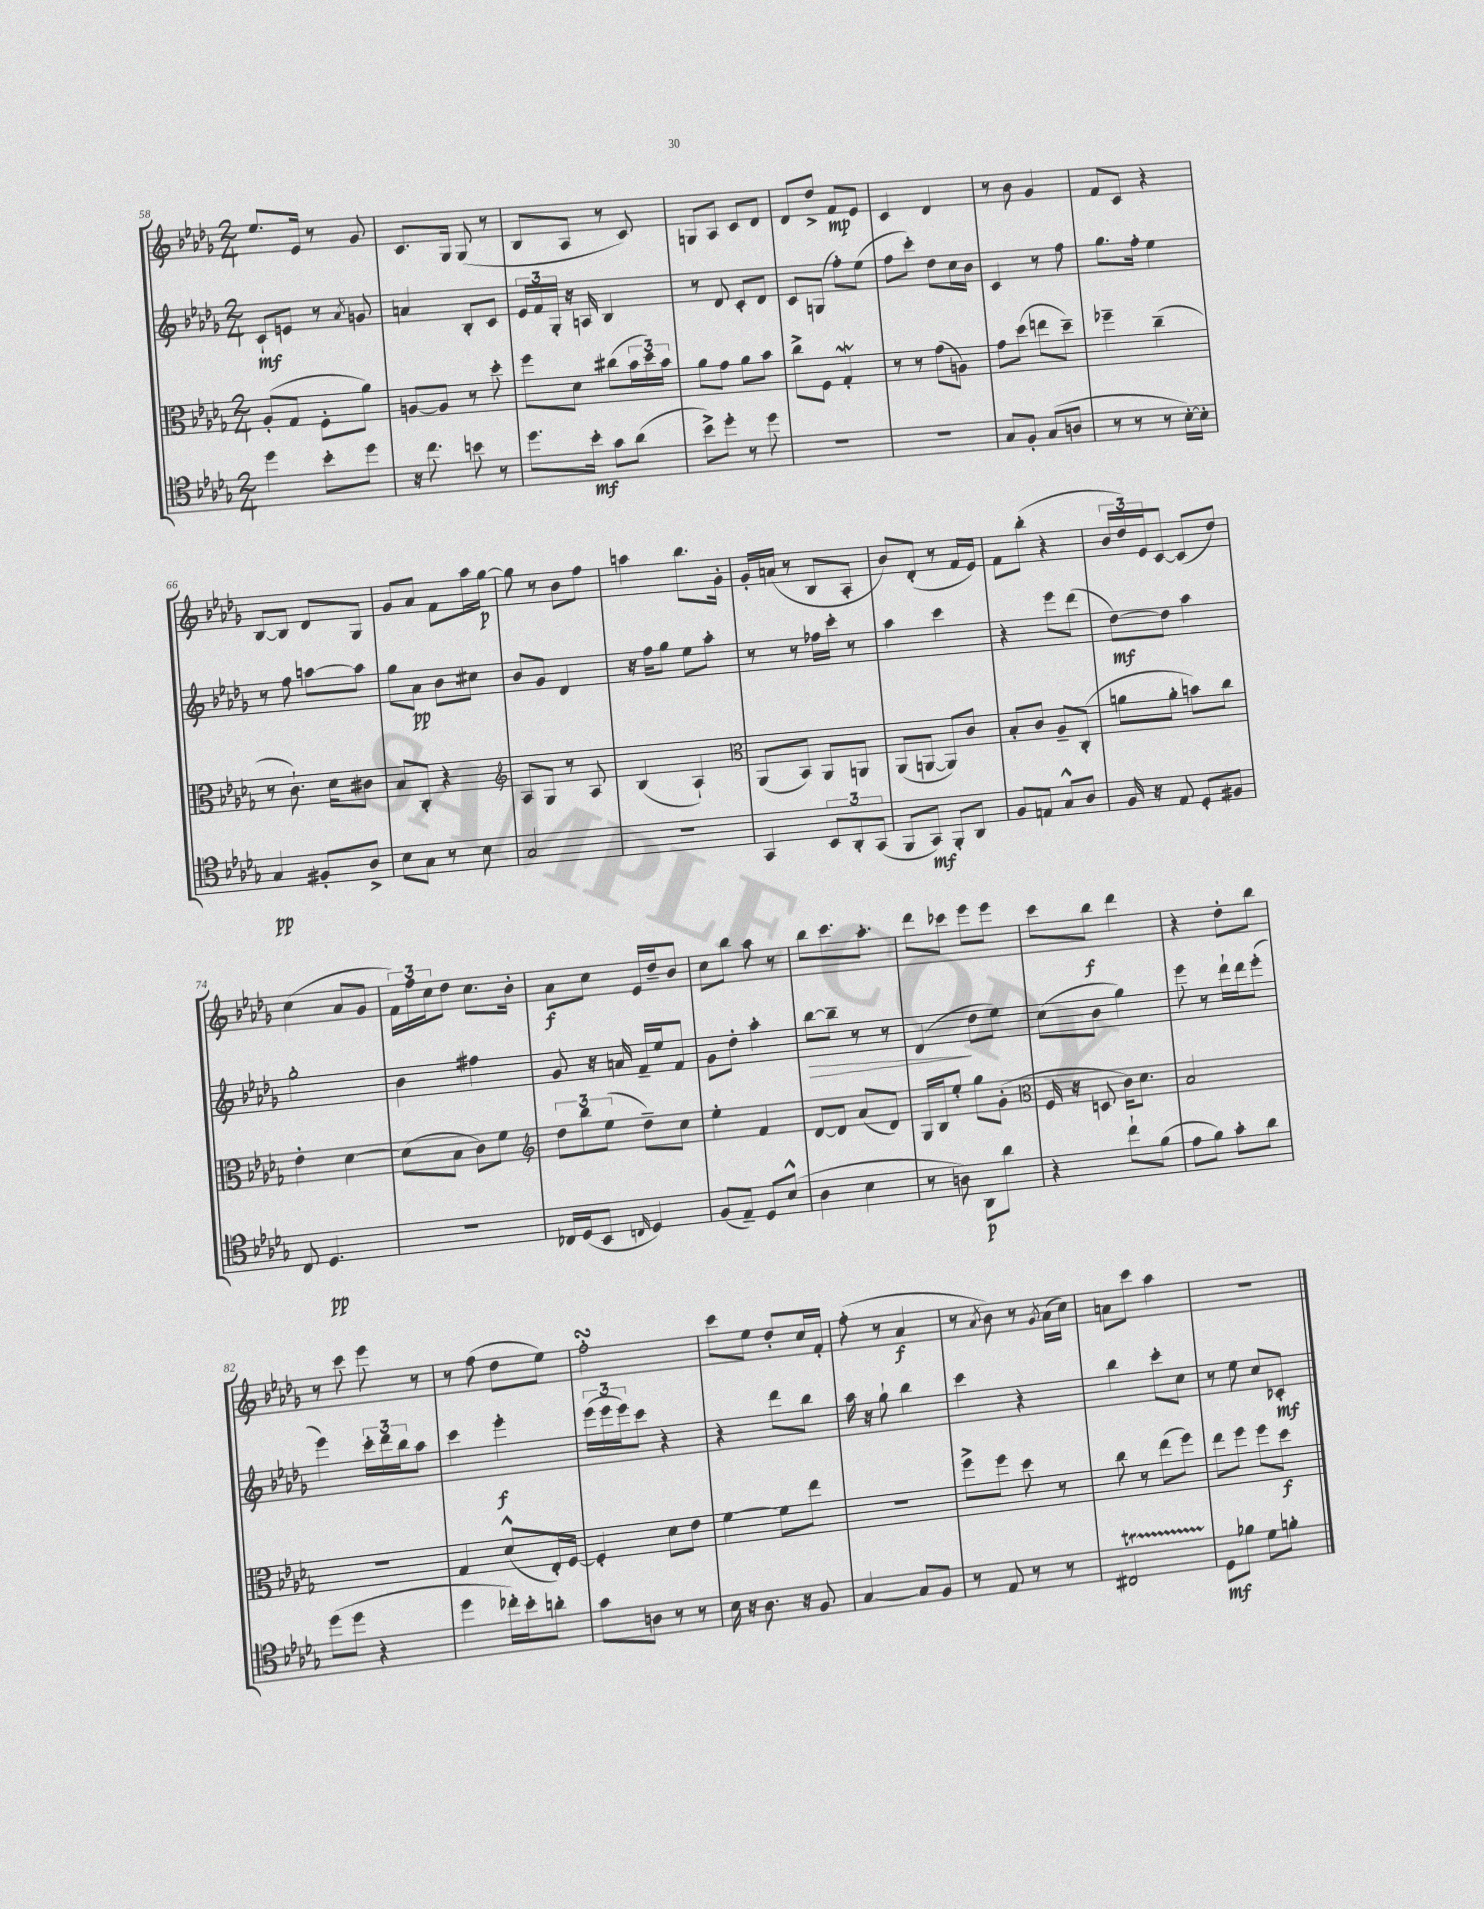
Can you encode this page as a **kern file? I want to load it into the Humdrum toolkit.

**kern	**dynam	**kern	**dynam	**kern	**dynam	**kern	**dynam
*part4	*part4	*part3	*part3	*part2	*part2	*part1	*part1
*staff4	*staff4	*staff3	*staff3	*staff2	*staff2	*staff1	*staff1
*clefC4	*	*clefC3	*	*clefG2	*	*clefG2	*
*k[b-e-a-d-g-]	*	*k[b-e-a-d-g-]	*	*k[b-e-a-d-g-]	*	*k[b-e-a-d-g-]	*
*M2/4	*	*M2/4	*	*M2/4	*	*M2/4	*
=58	=58	=58	=58	=58	=58	=58	=58
4dd-\	.	(8A-'/L	.	8c`/L	mf	8.ee-/L	.
.	.	8G-/J	.	8en/J	.	.	.
.	.	.	.	.	.	16e-/Jk	.
8b-'\L	.	8F'\L	.	8r	.	8r	.
.	.	.	.	8qa-/	.	.	.
8dd-\J	.	8a-\J)	.	8gn/	.	8g-/	.
=59	=59	=59	=59	=59	=59	=59	=59
16r	.	[8An/L	.	4an/	.	8.c/L	.
8.cc\	.	.	.	.	.	.	.
.	.	8A/J]	.	.	.	.	.
.	.	.	.	.	.	16G-/Jk	.
8bn\	.	8r	.	8B-'/L	.	(8G-/	.
8r	.	8dd-'\	.	8c/J	.	8r	.
=60	=60	=60	=60	=60	=60	=60	=60
8.dd-\L	.	8ff\L	.	24e-/LL	.	8B-/L	.
.	.	.	.	24f/	.	.	.
.	.	.	.	24G-'/JJ	.	.	.
.	.	8d-\J	.	16r	.	8A-/J	.
16b-'\Jk	mf	.	.	16An/	.	.	.
8g-\L	.	(8cc#X\L	.	4B-/	.	8r	.
(8a-\J	.	24b-\L	.	.	.	8c/)	.
.	.	24dd-\)	.	.	.	.	.
.	.	24b-\JJ	.	.	.	.	.
=61	=61	=61	=61	=61	=61	=61	=61
8b-^\L)	.	8a-\L	.	8r	.	8Gn/L	.
8dd-'\J	.	8g-\J	.	8d-/	.	8A-/J	.
8r	.	8a-\L	.	8c'/L	.	8c/L	.
8dd-\	.	8b-\J	.	8d-/J	.	8d-/J	.
=62	=62	=62	=62	=62	=62	=62	=62
2r	.	8cc^\L	.	8c/L	.	8d-/L	.
.	.	8F\J	.	(8Gn/J	.	8dd-^/J	.
.	.	4G-w'/	.	8ff'\L)	.	8f/L	mp
.	.	.	.	(8ee-\J	.	8e-/J	.
=63	=63	=63	=63	=63	=63	=63	=63
2r	.	8r	.	8ff\L	.	4c/	.
.	.	8r	.	8ccc'\J)	.	.	.
.	.	(8g-\L	.	8dd-\L	.	4d-/	.
.	.	8An\J)	.	16cc\L	.	.	.
.	.	.	.	16b-\JJ	.	.	.
=64	=64	=64	=64	=64	=64	=64	=64
8G-/L	.	8g-\L	.	4c/	.	8r	.
8F'/J	.	(8dd-\J	.	.	.	8b-\	.
(8G-/L	.	8een\L	.	8r	.	4g-/	.
8An/J	.	8dd-~\J)	.	8ff\	.	.	.
=65	=65	=65	=65	=65	=65	=65	=65
8r	.	4ff-X~\	.	8.gg-\L	.	8f/L	.
8r	.	.	.	.	.	8c/J	.
.	.	.	.	16ff'\Jk	.	.	.
8r	.	(4cc~\	.	4ee-\	.	4r	.
[16B-'\LL)	.	.	.	.	.	.	.
16B-'\JJ]	.	.	.	.	.	.	.
!!LO:LB:g=z
=66	=66	=66	=66	=66	=66	=66	=66
4G-/	pp	8r	.	8r	.	[8B-/L	.
.	.	8.c`\)	.	8ff\	.	8B-/J]	.
8F#X'/L	.	.	.	[8aan\L	.	8d-/L	.
.	.	16d-\KL	.	.	.	.	.
8A-^/J	.	8c#X\J	.	8aa\J]	.	8G-/J	.
=67	=67	=67	=67	=67	=67	=67	=67
8B-\L	.	8B-/L	.	8gg-\L	.	8g-/L	.
8G-\J	.	8C'/J	.	8a-\J	pp	8a-/J	.
8r	.	4r	.	8b-\L	.	8f\L	.
8B-\	.	.	.	8cc#X\J	.	16aa-\L	.
.	.	.	.	.	.	[16gg-\JJ	p
=68	=68	=68	=68	=68	=68	=68	=68
*	*	*clefG2	*	*	*	*	*
2G-/	.	8A-/L	.	8b-/L	.	8gg-\]	.
.	.	8G-/J	.	8g-/J	.	8r	.
.	.	8r	.	4d-/	.	8b-\L	.
.	.	8A-/	.	.	.	8ff\J	.
=69	=69	=69	=69	=69	=69	=69	=69
2r	.	(4B-/	.	16r	.	4aan\	.
.	.	.	.	16ff\KL	.	.	.
.	.	.	.	8gg-\J	.	.	.
.	.	4A-`/)	.	8ee-\L	.	8.bb-\L	.
.	.	.	.	8aa-'\J	.	.	.
.	.	.	.	.	.	16g-'\Jk	.
=70	=70	=70	=70	=70	=70	=70	=70
*	*	*clefC3	*	*	*	*	*
4GG-/	.	(8AA-/L	.	8r	.	16g-'/LL	.
.	.	.	.	.	.	(16an/JJ	.
.	.	8BB-/J)	.	8r	.	8r	.
12BB-/L	.	8AA-/L	.	16ff-X\LL	.	8B-/L	.
.	.	.	.	16ccc'\JJ	.	.	.
12AA-'/	.	.	.	.	.	.	.
.	.	8AAn/J	.	8r	.	8A-'/J	.
(12GG-/J	.	.	.	.	.	.	.
=71	=71	=71	=71	=71	=71	=71	=71
8FF/L	.	(8AA-/L	.	4aa-\	.	8b-/L)	.
8GG-/J)	mf	[8AAn/J	.	.	.	(8d-'/J	.
8FF'/L	.	8AA/L])	.	4ccc\	.	8r	.
8AA-/J	.	8c/J	.	.	.	16f/LL	.
.	.	.	.	.	.	16e-/JJ)	.
=72	=72	=72	=72	=72	=72	=72	=72
8F/L	.	8B-'/L	.	4r	.	8f\L	.
8En/J	.	8c/J	.	.	.	(8bb-'\J	.
8G-^^/L	.	8A-~/L	.	8eee-\L	.	4r	.
8A-/J	.	(8C'/J	.	(8ddd-\J	.	.	.
=73	=73	=73	=73	=73	=73	=73	=73
16F/	.	8an\L	.	[8dd-\L)	mf	24b-/LL	.
.	.	.	.	.	.	24dd-/)	.
16r	.	.	.	.	.	.	.
.	.	.	.	.	.	24e-/J	.
8E-/	.	8a'\J	.	8dd-\J]	.	[8c/J	.
8D-'/L	.	8bn\L)	.	4aa-\	.	(8c/L]	.
8F#X/J	.	8cc\J	.	.	.	8dd-/J)	.
!!LO:LB:g=z
=74	=74	=74	=74	=74	=74	=74	=74
8C/	.	4e-'\	.	2gg-'\	.	(4cc\	.
4.D-/	pp	.	.	.	.	.	.
.	.	[4d-\	.	.	.	8a-/L	.
.	.	.	.	.	.	8g-/J	.
=75	=75	=75	=75	=75	=75	=75	=75
2r	.	(8d-\L]	.	4b-\	.	24f\LL)	.
.	.	.	.	.	.	24ff\	.
.	.	.	.	.	.	24cc\J	.
.	.	8B-\J	.	.	.	8dd-\J	.
.	.	8c\L)	.	4ff#X\	.	8.cc\L	.
.	.	8f\J	.	.	.	.	.
.	.	.	.	.	.	16b-'\Jk	.
=76	=76	=76	=76	=76	=76	=76	=76
*	*	*clefG2	*	*	*	*	*
16C-X/LL	.	12dd-\L	.	8g-/	.	8a-\L	f
(16D-/J	.	.	.	.	.	.	.
.	.	12bb-\	.	.	.	.	.
8BB-/J	.	.	.	16r	.	8cc\J	.
.	.	(12ee-\J	.	.	.	.	.
.	.	.	.	16an/	.	.	.
16qqCn/	.	.	.	.	.	.	.
4D-/)	.	8dd-~\L)	.	16f~/LL	.	16e-/LL	.
.	.	.	.	16ee-/J	.	16dd-~/J	.
.	.	8cc\J	.	8f/J	.	8b-/J	.
=77	=77	=77	=77	=77	=77	=77	=77
(8F/L	.	4ee-'\	.	8g-\L	.	8cc\L	.
8E-~/J)	.	.	.	8dd-'\J	.	8bb-\J	.
8D-/L	.	4f/	.	4aa-'\	.	8aa-\	.
(8B-^^/J	.	.	.	.	.	8r	.
=78	=78	=78	=78	=78	=78	=78	=78
!	!	!	!	!	!LO:HP:b	!	!
4A-\	.	[8d-/L	.	[8bb-\L	>	8bb-\L	.
.	.	8d-/J]	.	8bb-~\J]	.	8.ccc\	.
4B-\	.	(8a-/L	.	8r	.	.	.
.	.	.	.	.	.	8.aa-'\J	.
.	.	8d-/J)	.	8r	.	.	.
=79	=79	=79	=79	=79	=79	=79	=79
8r	.	16G-/LL	.	(4d-/	.	8ddd-\L	.
.	.	16B-/J	.	.	.	.	.
8An\)	.	8ee-'/J	.	.	.	8ccc-X\J	.
8AA-\L	p	8gg-\L	.	8dd-\L	]	8eee-\L	.
8a-\J	.	(8g-'\J	.	8ee-\J)	.	8eee-\J	.
=80	=80	=80	=80	=80	=80	=80	=80
*	*	*clefC3	*	*	*	*	*
4r	.	16F/	.	(8cc\L	.	8ccc\L	.
.	.	16r	.	.	.	.	.
.	.	8Dn/	.	8b-\J	.	8bb-\J	f
8cc`\L	.	16c\KL)	.	4gg-\)	.	4ddd-\	.
.	.	8.d-\J	.	.	.	.	.
(8f\J	.	.	.	.	.	.	.
=81	=81	=81	=81	=81	=81	=81	=81
8e-\L	.	2B-/	.	8eee-\	.	4r	.
8f\J)	.	.	.	8r	.	.	.
8g-'\L	.	.	.	16ddd-`\LL	.	8dd-'\L	.
.	.	.	.	16ddd-\J	.	.	.
8a-\J	.	.	.	(8eee-'\J	.	8bb-\J	.
!!LO:LB:g=z
=82	=82	=82	=82	=82	=82	=82	=82
(8dd-\L	.	2r	.	4eee-\)	.	8r	.
8dd-\J	.	.	.	.	.	8ccc\	.
4r	.	.	.	24ccc'\LL	.	8eee-\	.
.	.	.	.	24ddd-\	.	.	.
.	.	.	.	24bb-\J	.	.	.
.	.	.	.	8aa-\J	.	8r	.
=83	=83	=83	=83	=83	=83	=83	=83
4dd-\	.	4G-/	.	4ccc\	.	8r	.
.	.	.	.	.	.	(8ff\	.
16cc-X'\LL)	.	(8d-^^/L	.	4eee-'\	f	8dd-\L	.
16b-'\J	.	.	.	.	.	.	.
8an'\J	.	16E-'/L)	.	.	.	8ee-\J)	.
.	.	[16F/JJ	.	.	.	.	.
=84	=84	=84	=84	=84	=84	=84	=84
8g-\L	.	4F'/]	.	(24eee-\LL	.	2ffsSsS'\	.
.	.	.	.	24eee-\	.	.	.
.	.	.	.	24eee-\J)	.	.	.
8An\J	.	.	.	8ccc\J	.	.	.
8r	.	8d-\L	.	4r	.	.	.
8r	.	8e-\J	.	.	.	.	.
=85	=85	=85	=85	=85	=85	=85	=85
16B-\	.	[4f\	.	4r	.	8ccc\L	.
16r	.	.	.	.	.	.	.
8.A-\	.	.	.	.	.	8ee-\J	.
.	.	8f\L]	.	8ddd-\L	.	8dd-'/L	.
16r	.	.	.	.	.	.	.
8F/	.	8ee-\J	.	8bb-\J	.	16cc/L	.
.	.	.	.	.	.	16f'/JJ	.
=86	=86	=86	=86	=86	=86	=86	=86
[4G-/	.	2r	.	16aa-\	.	(8ff'\	.
.	.	.	.	16r	.	.	.
.	.	.	.	8gg-`\	.	8r	.
8G-/L]	.	.	.	4bb-\	.	4a-/	f
8F/J	.	.	.	.	.	.	.
=87	=87	=87	=87	=87	=87	=87	=87
8r	.	8ff^\L	.	4ccc\	.	8r	.
.	.	.	.	.	.	8qa-/	.
8E-/	.	8ff\J	.	.	.	8b-\)	.
8r	.	8dd-\	.	4r	.	8r	.
.	.	.	.	.	.	8qg-/	.
8r	.	8r	.	.	.	(16a-\LL	.
.	.	.	.	.	.	16cc\JJ)	.
=88	=88	=88	=88	=88	=88	=88	=88
2C#Xt/	.	8cc\	.	4bb-\	.	8an\L	.
.	.	8r	.	.	.	8ccc\J	.
.	.	(8ee-\L	.	8ccc'\L	.	4aa-\	.
.	.	8ff\J)	.	8cc\J	.	.	.
=89	=89	=89	=89	=89	=89	=89	=89
8D-\L	mf	8ee-\L	.	8r	.	2r	.
8f-X\J	.	8ff\J	.	8ee-\	.	.	.
8d-\L	.	8ff\L	.	8cc/L	.	.	.
8fn'\J	.	8dd-\J	f	8c-X'/J	mf	.	.
==	==	==	==	==	==	==	==
*-	*-	*-	*-	*-	*-	*-	*-
